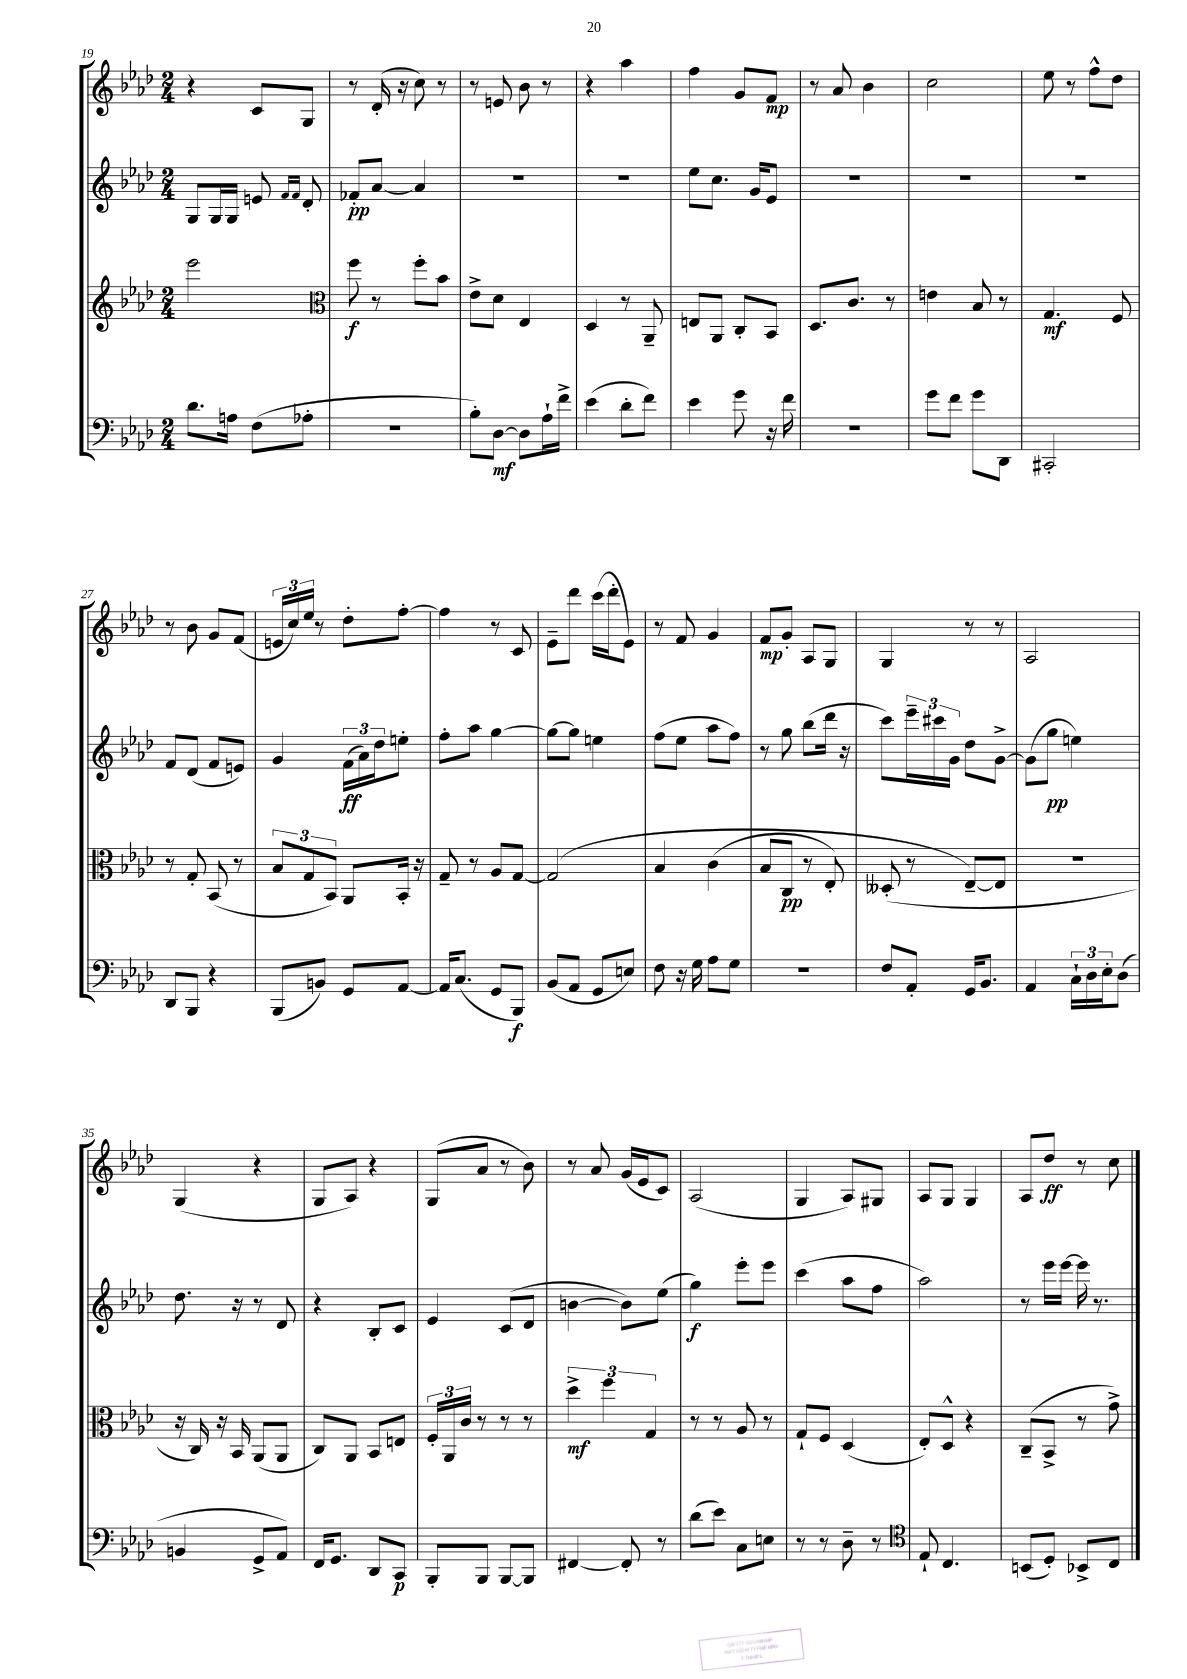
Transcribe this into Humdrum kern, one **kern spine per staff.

**kern	**dynam	**kern	**dynam	**kern	**dynam	**kern	**dynam
*part4	*part4	*part3	*part3	*part2	*part2	*part1	*part1
*staff4	*staff4	*staff3	*staff3	*staff2	*staff2	*staff1	*staff1
*clefF4	*	*clefG2	*	*clefG2	*	*clefG2	*
*k[b-e-a-d-]	*	*k[b-e-a-d-]	*	*k[b-e-a-d-]	*	*k[b-e-a-d-]	*
*M2/4	*	*M2/4	*	*M2/4	*	*M2/4	*
=19	=19	=19	=19	=19	=19	=19	=19
8.d-\L	.	2eee-\	.	8G/L	.	4r	.
.	.	.	.	16G/L	.	.	.
16An\Jk	.	.	.	16G/JJ	.	.	.
(8F\L	.	.	.	8en/	.	8c/L	.
.	.	.	.	16qqf/LL	.	.	.
.	.	.	.	16qqf/JJ	.	.	.
8A-X'\J	.	.	.	8d-'/	.	8G/J	.
=20	=20	=20	=20	=20	=20	=20	=20
*	*	*clefC3	*	*	*	*	*
2r	.	8ff\	f	8f-X'/L	pp	8r	.
.	.	8r	.	[8a-/J	.	(16d-'/	.
.	.	.	.	.	.	16r	.
.	.	8ff'\L	.	4a-/]	.	8cc\)	.
.	.	8b-\J	.	.	.	8r	.
=21	=21	=21	=21	=21	=21	=21	=21
8B-'\L)	.	8e-^\L	.	2r	.	8r	.
[8D-\J	mf	8d-\J	.	.	.	8en/	.
8D-\L]	.	4E-/	.	.	.	8b-\	.
16A-`\L	.	.	.	.	.	8r	.
16f^\JJ	.	.	.	.	.	.	.
=22	=22	=22	=22	=22	=22	=22	=22
(4e-\	.	4D-/	.	2r	.	4r	.
8d-'\L	.	8r	.	.	.	4aa-\	.
8f\J)	.	8AA-~/	.	.	.	.	.
=23	=23	=23	=23	=23	=23	=23	=23
4e-\	.	8En/L	.	8ee-\L	.	4ff\	.
.	.	8AA-/J	.	8.cc\J	.	.	.
8g\	.	8C'/L	.	.	.	8g/L	.
.	.	.	.	16g/KL	.	.	.
16r	.	8BB-/J	.	8e-/J	.	8f/J	mp
16f\	.	.	.	.	.	.	.
=24	=24	=24	=24	=24	=24	=24	=24
2r	.	8.D-/L	.	2r	.	8r	.
.	.	.	.	.	.	8a-/	.
.	.	8.c/J	.	.	.	.	.
.	.	.	.	.	.	4b-\	.
.	.	8r	.	.	.	.	.
=25	=25	=25	=25	=25	=25	=25	=25
8g\L	.	4en\	.	2r	.	2cc\	.
8f\J	.	.	.	.	.	.	.
8g\L	.	8B-/	.	.	.	.	.
8DD-\J	.	8r	.	.	.	.	.
=26	=26	=26	=26	=26	=26	=26	=26
2CC#X'/	.	4.G/	mf	2r	.	8ee-\	.
.	.	.	.	.	.	8r	.
.	.	.	.	.	.	8ff^^\L	.
.	.	8F/	.	.	.	8dd-\J	.
!!LO:LB:g=z
=27	=27	=27	=27	=27	=27	=27	=27
8DD-/L	.	8r	.	8f/L	.	8r	.
8BBB-/J	.	8G'/	.	(8d-/J	.	8b-\	.
4r	.	(8BB-/	.	8f/L	.	8g/L	.
.	.	8r	.	8en/J)	.	(8f/J	.
=28	=28	=28	=28	=28	=28	=28	=28
(8BBB-/L	.	12B-/L	.	4g/	.	24en/LL	.
.	.	.	.	.	.	24cc/)	.
.	.	12G/	.	.	.	24ee-/JJ	.
8BBn/J)	.	.	.	.	.	8r	.
.	.	12BB-/J)	.	.	.	.	.
8GG/L	.	8AA-/L	.	(24f\LL	ff	8dd-'\L	.
.	.	.	.	24a-\)	.	.	.
.	.	.	.	24dd-\J	.	.	.
[8AA-/J	.	16BB-'/Jk	.	8een'\J	.	[8ff'\J	.
.	.	16r	.	.	.	.	.
=29	=29	=29	=29	=29	=29	=29	=29
16AA-/KL]	.	8G~/	.	8ff'\L	.	4ff\]	.
(8.C/J	.	.	.	.	.	.	.
.	.	8r	.	8aa-\J	.	.	.
8GG/L	.	8A-/L	.	[4gg\	.	8r	.
8BBB-/J)	f	[8G/J	.	.	.	8c/	.
=30	=30	=30	=30	=30	=30	=30	=30
(8BB-/L	.	(2G/]	.	8gg\L_	.	8e-~\L	.
8AA-/J	.	.	.	8gg\J]	.	8ddd-\J	.
8GG/L	.	.	.	4een\	.	(16ccc\LL	.
.	.	.	.	.	.	16ddd-'\J	.
8En/J)	.	.	.	.	.	8e-\J)	.
=31	=31	=31	=31	=31	=31	=31	=31
8F\	.	4B-/	.	(8ff\L	.	8r	.
16r	.	.	.	8ee-\J	.	8f/	.
16G\	.	.	.	.	.	.	.
8A-\L	.	(4c\	.	8aa-\L	.	4g/	.
8G\J	.	.	.	8ff\J)	.	.	.
=32	=32	=32	=32	=32	=32	=32	=32
2r	.	8B-/L	.	8r	.	8f/L	mp
.	.	8C/J	pp	8gg\	.	8g'/J	.
.	.	8r	.	(8bb-\L	.	8A-/L	.
.	.	8E-'/)	.	16ddd-\Jk	.	8G/J	.
.	.	.	.	16r	.	.	.
=33	=33	=33	=33	=33	=33	=33	=33
8F/L	.	(8D--X'/	.	8ccc\L)	.	4G/	.
8AA-'/J	.	8r	.	24eee-~\L	.	.	.
.	.	.	.	24ccc#X\	.	.	.
.	.	.	.	24g\JJ	.	.	.
16GG/KL	.	[8E-~/L)	.	8dd-\L	.	8r	.
8.BB-/J	.	.	.	.	.	.	.
.	.	8E-/J]	.	[8g^\J	.	8r	.
=34	=34	=34	=34	=34	=34	=34	=34
4AA-/	.	2r	.	(8g\L]	.	2A-/	.
.	.	.	.	8gg\J	pp	.	.
24C`\LL	.	.	.	4een\)	.	.	.
24D-\	.	.	.	.	.	.	.
24E-'\J	.	.	.	.	.	.	.
(8D-\J	.	.	.	.	.	.	.
!!LO:LB:g=z
=35	=35	=35	=35	=35	=35	=35	=35
4BBn/	.	16r	.	8.dd-\	.	(4G/	.
.	.	16C/)	.	.	.	.	.
.	.	16r	.	.	.	.	.
.	.	16BB-/	.	16r	.	.	.
8GG^/L	.	(8AA-/L	.	8r	.	4r	.
8AA-/J)	.	8AA-/J	.	8d-/	.	.	.
=36	=36	=36	=36	=36	=36	=36	=36
16FF/KL	.	8C/L)	.	4r	.	8G/L	.
8.GG/J	.	.	.	.	.	.	.
.	.	8AA-/J	.	.	.	8A-/J)	.
8DD-/L	.	8BB-/L	.	8B-'/L	.	4r	.
8CC/J	p	8En/J	.	8c/J	.	.	.
=37	=37	=37	=37	=37	=37	=37	=37
8BBB-'/L	.	24F'/LL	.	4e-/	.	(8G/L	.
.	.	24AA-/	.	.	.	.	.
.	.	24c/JJ	.	.	.	.	.
8BBB-/J	.	8r	.	.	.	8a-/J	.
[8BBB-/L	.	8r	.	(8c/L	.	8r	.
8BBB-/J]	.	8r	.	8d-/J	.	8b-\)	.
=38	=38	=38	=38	=38	=38	=38	=38
[4FF#X/	.	6dd-^\	mf	[4bn\	.	8r	.
.	.	.	.	.	.	8a-/	.
.	.	6ff\	.	.	.	.	.
8FF#'/]	.	.	.	8b\L])	.	(16g/LL	.
.	.	.	.	.	.	16e-/J	.
.	.	6G/	.	.	.	.	.
8r	.	.	.	(8ee-\J	.	8c/J)	.
=39	=39	=39	=39	=39	=39	=39	=39
(8d-\L	.	8r	.	4gg\)	f	(2A-/	.
8e-\J)	.	8r	.	.	.	.	.
8C\L	.	8A-/	.	8eee-'\L	.	.	.
8En\J	.	8r	.	8eee-\J	.	.	.
=40	=40	=40	=40	=40	=40	=40	=40
8r	.	8G`/L	.	(4ccc\	.	4G/	.
8r	.	8F/J	.	.	.	.	.
8D-~\	.	(4D-/	.	8aa-\L	.	8A-/L)	.
8r	.	.	.	8ff\J	.	8G#X/J	.
=41	=41	=41	=41	=41	=41	=41	=41
*clefC4	*	*	*	*	*	*	*
8E-`/	.	8E-'/L)	.	2aa-\)	.	8A-/L	.
4.C/	.	8D-^^/J	.	.	.	8G/J	.
.	.	4r	.	.	.	4G/	.
=42	=42	=42	=42	=42	=42	=42	=42
(8BBn/L	.	(8C~/L	.	8r	.	8A-/L	.
8D-'/J)	.	8BB-^/J	.	16eee-\LL	.	8dd-/J	ff
.	.	.	.	[16eee-\JJ	.	.	.
8BB-X^/L	.	8r	.	16eee-\]	.	8r	.
.	.	.	.	8.r	.	.	.
8C/J	.	8g^\)	.	.	.	8cc\	.
==	==	==	==	==	==	==	==
*-	*-	*-	*-	*-	*-	*-	*-
